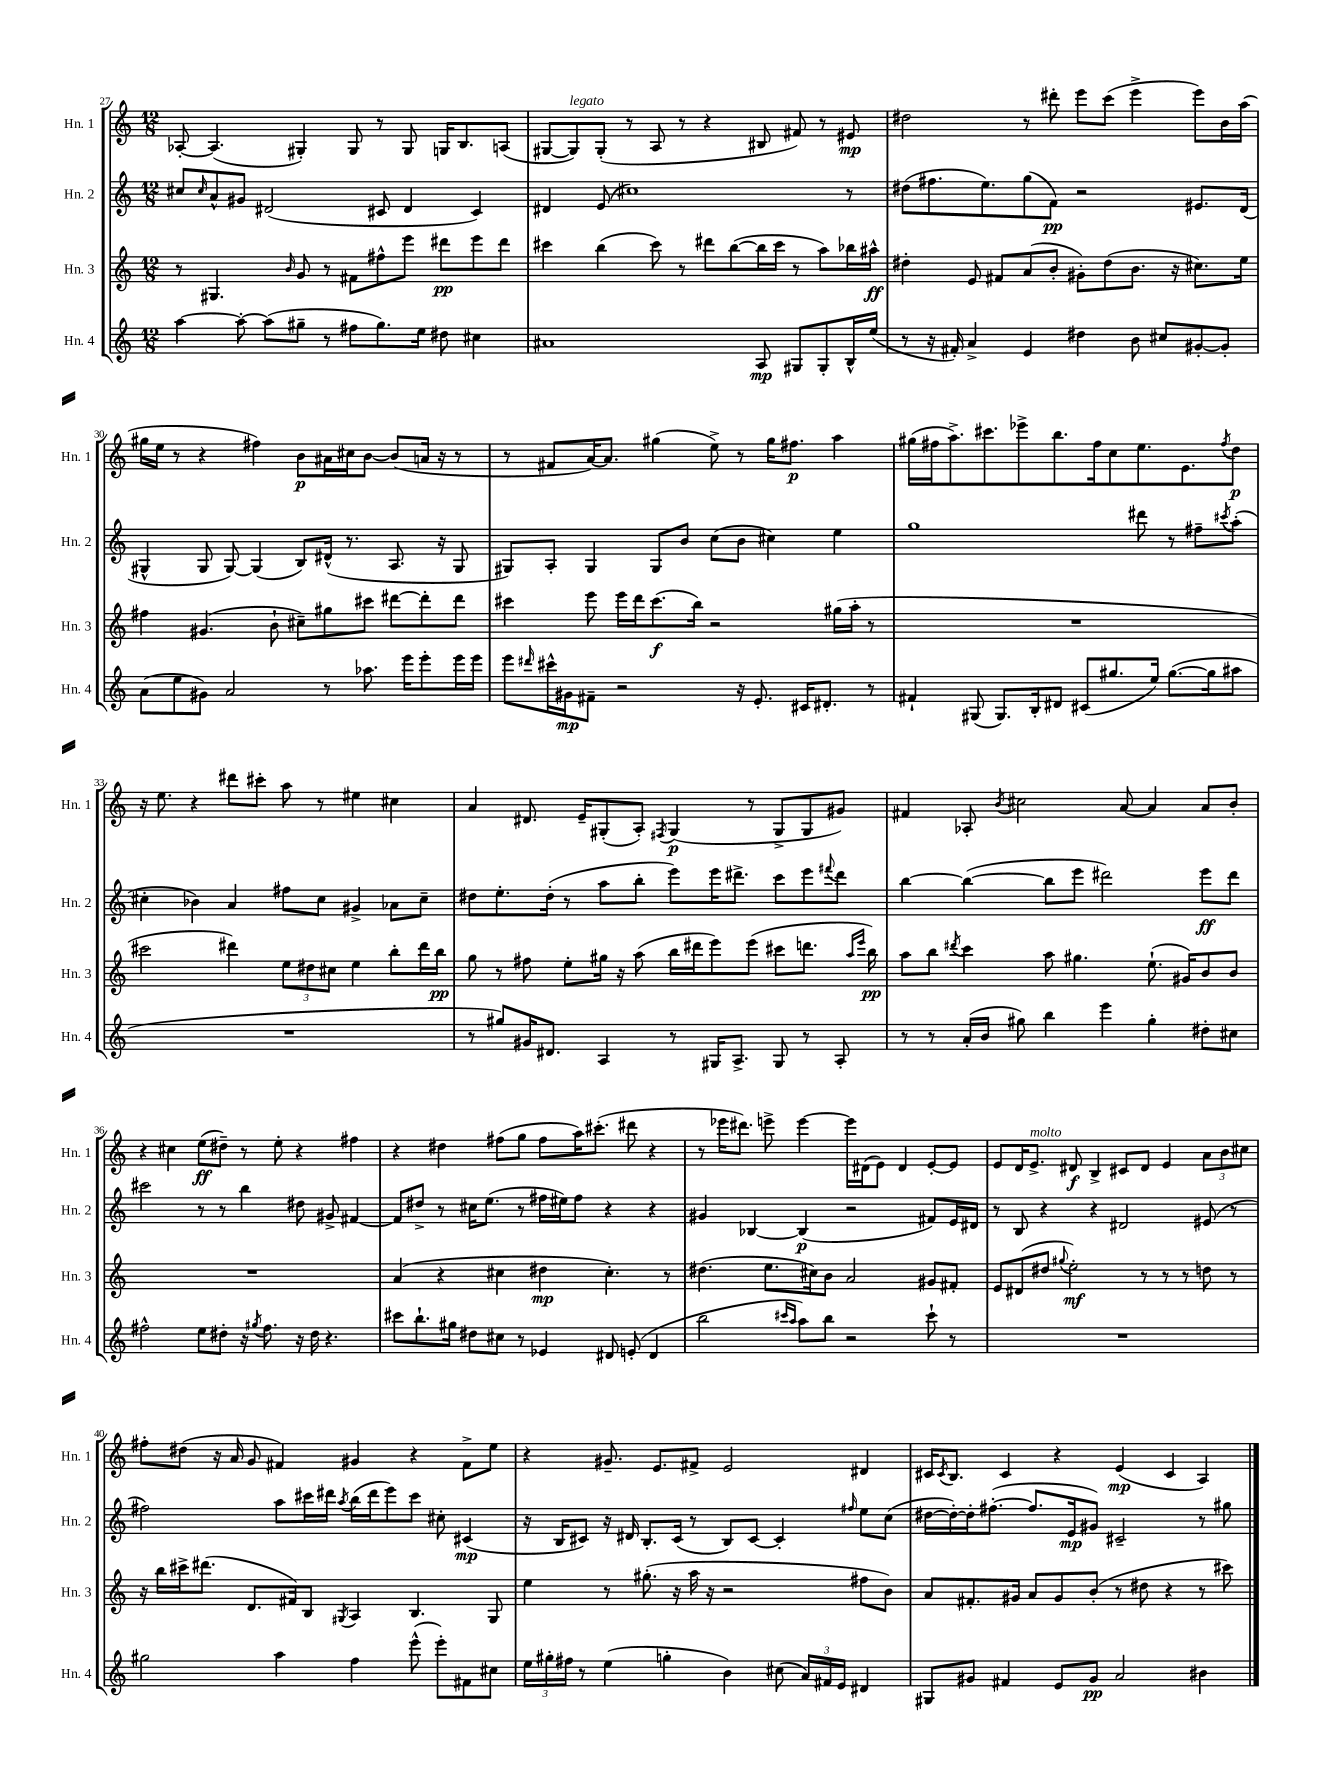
<<
\new StaffGroup <<
\new Staff = "s0" \with { instrumentName = "Hn. 1" shortInstrumentName = "Hn. 1" } {
    \clef treble \key c \major \numericTimeSignature \time 12/8
    aes8~-. aes4.( gis4-.) gis8 r8 gis8 g16 b8. a8( |
    gis8~ gis8^\markup { \italic "legato" }) gis8-.( r8 a8 r8 r4 bis8 fis'8) r8 eis'8\mp |
    dis''2 r8 dis'''8-. e'''8 c'''8( e'''4-> e'''8) b'16 a''16( |
    gis''16 e''16 r8 r4 fis''4) b'8\p ais'16 cis''16 b'8~ b'8( a'16 r16 r8 |
    r8 fis'8 a'16~) a'8. gis''4( e''8->) r8 gis''16 fis''8.\p a''4 |
    gis''16( fis''16 a''8.->) cis'''8. ees'''8-> b''8. fis''16 c''8 e''8. e'8. \acciaccatura { fis''8 } d''8\p |
    r16 e''8. r4 dis'''8 cis'''8-. a''8 r8 eis''4 cis''4 |
    a'4 dis'8. e'16-- gis8-.( a8-.) \acciaccatura { fis8 } gis4\p( r8 gis8-> gis8 gis'8) |
    fis'4 aes8-. \acciaccatura { b'8 } cis''2 a'8~ a'4 a'8 b'8-. |
    r4 cis''4 e''8\ff( dis''8--) r8 e''8-. r4 fis''4 |
    r4 dis''4 fis''8( g''8 fis''8 a''16) cis'''8.-.( dis'''8 r4 |
    r8 ees'''16 dis'''8.) e'''8-> e'''4~ e'''16 dis'16( e'8) dis'4 e'8~-. e'8 |
    e'8 d'16 e'8.->^\markup { \italic "molto" } dis'8\f b4-> cis'8 dis'8 e'4 \tuplet 3/2 { a'8 b'8 cis''8 } |
    fis''8-. dis''8( r16 a'16 g'8 fis'4) gis'4 r4 fis'8-> e''8 |
    r4 gis'8.-- e'8. fis'8-> e'2 dis'4 |
    cis'16 \acciaccatura { cis'8 } b8. cis'4 r4 e'4\mp( cis'4 a4) \bar "|." |
}
\new Staff = "s1" \with { instrumentName = "Hn. 2" shortInstrumentName = "Hn. 2" } {
    \clef treble \key c \major \numericTimeSignature \time 12/8
    cis''8 \grace { cis''16 } a'8-^ gis'8 dis'2( cis'8 dis'4 cis'4) |
    dis'4 e'8( cis''1) r8 |
    dis''8( fis''8. e''8.) g''8( f'8\pp) r2 eis'8. d'16( |
    gis4-^ gis8 gis8~) gis4( b8) dis'16-^( r8. a8. r16 gis8 |
    gis8) a8-. gis4 gis8 b'8 c''8( b'8 cis''4) e''4 |
    g''1 dis'''8 r8 fis''8-- \acciaccatura { cis'''8 } a''8-.( |
    cis''4-. bes'4) a'4 fis''8 cis''8 gis'4-> aes'8 cis''8-- |
    dis''8 e''8.-. dis''16-.( r8 a''8 b''8-. e'''8) e'''16 dis'''8.-> c'''8 e'''8 \appoggiatura { fis'''8 } dis'''8 |
    b''4~ b''4~( b''8 e'''8 dis'''2) e'''8\ff dis'''8 |
    cis'''2 r8 r8 b''4 dis''8 gis'8-> fis'4~ |
    fis'8 dis''8-> r8 cis''16 e''8.( r8 fis''16 eis''16) fis''8 r4 r4 |
    gis'4 bes4~ bes4\p( r2 fis'8) e'16 dis'16 |
    r8 b8 r4 r4 dis'2 eis'8( r8 |
    fis''2) a''8 cis'''16 dis'''16 \acciaccatura { a''8 } b''16( dis'''16 e'''8) cis'''8 cis''8-. cis'4\mp( |
    r16 b16 cis'8) r16 dis'16 b8.-. cis'16( r8 b8) cis'8~ cis'4-. \grace { fis''16 } e''8 c''8( |
    dis''16~ dis''16~-.) dis''16-. fis''8.~-.( fis''8. e'16\mp gis'8) cis'2-- r8 gis''8 \bar "|." |
}
\new Staff = "s2" \with { instrumentName = "Hn. 3" shortInstrumentName = "Hn. 3" } {
    \clef treble \key c \major \numericTimeSignature \time 12/8
    r8 gis4. \grace { b'16 } g'8 r8 fis'8 fis''8-^ e'''8 dis'''8\pp e'''8 dis'''8 |
    cis'''4 b''4( cis'''8) r8 dis'''8 b''8~( b''16 cis'''16 r8 a''8) bes''16 ais''16-^\ff |
    dis''4-. e'8 fis'8 a'8( b'8-. gis'8-.) dis''8( b'8. r16 cis''8.) e''16 |
    fis''4 gis'4.( b'8-! cis''8--) gis''8 cis'''8 dis'''8~ dis'''8-. dis'''8 |
    cis'''4 e'''8 e'''16 d'''16 cis'''8.\f( b''16) r2 gis''16( a''16-. r8 |
    R1. |
    cis'''2 dis'''4) \tuplet 3/2 { e''8 dis''8 cis''8 } e''4 b''8-. dis'''16 b''16\pp |
    g''8 r8 fis''8 e''8-. gis''16 r16 a''8( b''16 dis'''16 e'''8) e'''8( cis'''8 d'''8. \grace { a''16 e'''16 } b''16\pp) |
    a''8 b''8 \acciaccatura { dis'''8 } c'''4 a''8 gis''4. e''8.-!( gis'16) b'8 b'8 |
    R1. |
    a'4( r4 cis''4 dis''4\mp cis''4.-.) r8 |
    dis''4.( e''8. cis''16) b'8 a'2 gis'8 fis'8-. |
    e'8 dis'8( dis''8 \appoggiatura { gis''8 } e''2-.\mf) r8 r8 r8 d''8 r8 |
    r16 b''16 cis'''16-> dis'''8.( d'8. fis'16) b8 \acciaccatura { gis8 } a4 b4. gis8 |
    e''4 r8 gis''8.-.( r16 a''16 r16 r2 fis''8 b'8) |
    a'8 fis'8.-. gis'16 a'8 gis'8 b'8-.( r8 dis''8 r4 r8 cis'''8) \bar "|." |
}
\new Staff = "s3" \with { instrumentName = "Hn. 4" shortInstrumentName = "Hn. 4" } {
    \clef treble \key c \major \numericTimeSignature \time 12/8
    a''4~ a''8~-. a''8( gis''8-- r8 fis''8 gis''8.) e''16 dis''8 cis''4 |
    ais'1 a8\mp gis8 gis8-. b16-^ e''16( |
    r8 r16 fis'16-.) a'4-> e'4 dis''4 b'8 cis''8 gis'8~-. gis'8-. |
    a'8( e''8 gis'8) a'2 r8 aes''8. e'''16 e'''8-. e'''16 e'''16 |
    e'''8 \grace { dis'''16 } cis'''16-^ gis'16\mp fis'8-- r2 r16 e'8.-. cis'16 dis'8.-. r8 |
    fis'4-! gis8( gis8.) b16-. dis'8 cis'8( gis''8. e''16) gis''8.~( gis''16 ais''8 |
    R1. |
    r8 gis''8) gis'16 dis'8. a4 r8 gis16 a8.-> gis8 r8 a8-. |
    r8 r8 a'16-.( b'16 gis''8) b''4 e'''4 gis''4-. dis''8-. cis''8 |
    fis''2-^ e''8 dis''8-. r16 \acciaccatura { gis''8 } fis''8. r16 dis''16 r4. |
    cis'''8 b''8.-! gis''16 dis''8 cis''8 r8 ees'4 dis'8 e'8-.( dis'4 |
    b''2 \grace { cis'''16 a''16 } a''8) b''8 r2 cis'''8-! r8 |
    R1. |
    gis''2 a''4 f''4 e'''8-^( e'''8-.) fis'8 cis''8 |
    \tuplet 3/2 { e''16 gis''16-. fis''16 } r8 e''4( g''4-. b'4) cis''8( \tuplet 3/2 { a'16) fis'16 e'16 } dis'4 |
    gis8 gis'8 fis'4 e'8 gis'8\pp a'2 bis'4 \bar "|." |
}
>>
>>
\layout { \context { \Score currentBarNumber = #27 } }
